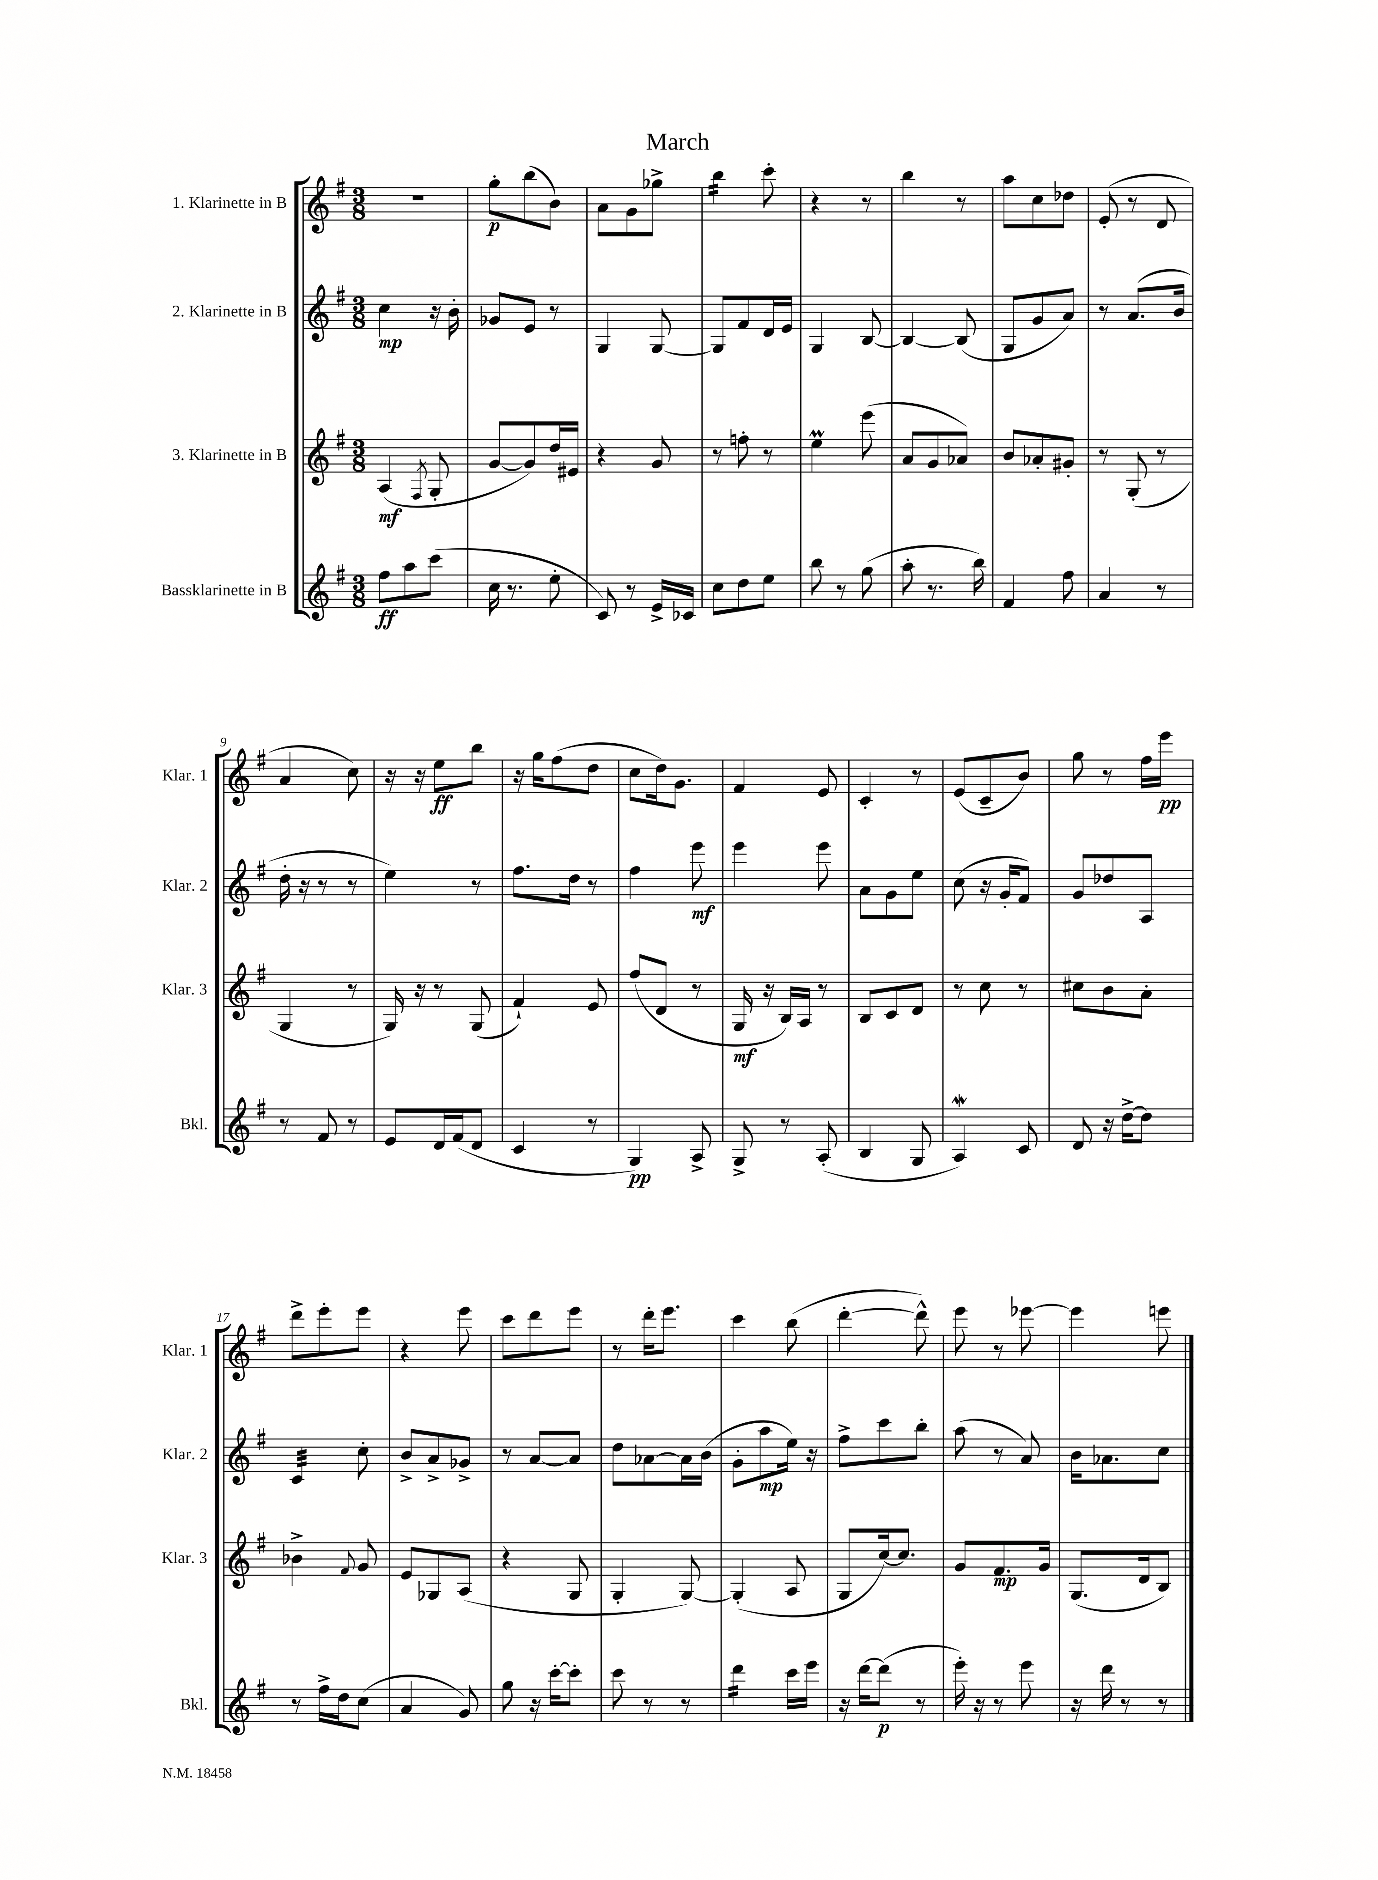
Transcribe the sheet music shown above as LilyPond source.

\header { title = "March" }
<<
\new StaffGroup <<
\new Staff = "s0" \with { instrumentName = "1. Klarinette in B" shortInstrumentName = "Klar. 1" } {
    \clef treble \key g \major \numericTimeSignature \time 3/8
    \autoBeamOff R4. |
    g''8[-.\p b''8( b'8]) |
    a'8[ g'8 ges''8]-> |
    b''4:16 c'''8-. |
    r4 r8 |
    b''4 r8 |
    a''8[ c''8 des''8] |
    e'8-.( r8 d'8 |
    a'4 c''8) |
    r16 r16 e''8[\ff b''8] |
    r16 g''16[ fis''8( d''8] |
    c''8[ d''16) g'8.] |
    fis'4 e'8 |
    c'4-. r8 |
    e'8[( c'8-- b'8]) |
    g''8 r8 fis''16[ e'''16]\pp |
    d'''8[-> e'''8-. e'''8] |
    r4 e'''8 |
    c'''8[ d'''8 e'''8] |
    r8 d'''16[-. e'''8.] |
    c'''4 b''8( |
    d'''4~-. d'''8-^) |
    e'''8 r8 ees'''8~ |
    ees'''4 e'''8 \bar "|." |
}
\new Staff = "s1" \with { instrumentName = "2. Klarinette in B" shortInstrumentName = "Klar. 2" } {
    \clef treble \key g \major \numericTimeSignature \time 3/8
    \autoBeamOff c''4\mp r16 b'16-. |
    ges'8[ e'8] r8 |
    g4 g8~ |
    g8[ fis'8 d'16 e'16] |
    g4 b8~ |
    b4~ b8( |
    g8[ g'8 a'8]) |
    r8 a'8.[( b'16] |
    d''16-. r16 r8 r8 |
    e''4) r8 |
    fis''8.[ d''16] r8 |
    fis''4 e'''8\mf |
    e'''4 e'''8 |
    a'8[ g'8 e''8] |
    c''8( r16 g'16[-. fis'8]) |
    g'8[ des''8 a8] |
    c'4:32 c''8-. |
    b'8[-> a'8-> ges'8]-> |
    r8 a'8[~ a'8] |
    d''8[ aes'8~ aes'16 b'16]( |
    g'8[-. a''8\mp e''16]) r16 |
    fis''8[-> c'''8 b''8]-. |
    a''8( r8 a'8) |
    b'16[ aes'8. c''8] \bar "|." |
}
\new Staff = "s2" \with { instrumentName = "3. Klarinette in B" shortInstrumentName = "Klar. 3" } {
    \clef treble \key g \major \numericTimeSignature \time 3/8
    \autoBeamOff a4\mf( \acciaccatura { fis8 } g8-. |
    g'8[~ g'8) d''16 eis'16] |
    r4 g'8 |
    r8 f''8-. r8 |
    e''4\prall e'''8( |
    a'8[ g'8 aes'8]) |
    b'8[ aes'8-. gis'8]-. |
    r8 g8-.( r8 |
    g4 r8 |
    g16) r16 r8 g8( |
    fis'4-!) e'8 |
    fis''8[( d'8] r8 |
    g16\mf r16 b16[) a16] r8 |
    b8[ c'8 d'8] |
    r8 c''8 r8 |
    cis''8[ b'8 a'8]-. |
    bes'4-> \appoggiatura { fis'8 } g'8 |
    e'8[ ges8 a8]( |
    r4 g8 |
    g4-. g8~) |
    g4-.( a8 |
    g8[ c''16~) c''8.] |
    g'8[ fis'8.\mp g'16] |
    g8.[( d'16 b8]) \bar "|." |
}
\new Staff = "s3" \with { instrumentName = "Bassklarinette in B" shortInstrumentName = "Bkl." } {
    \clef treble \key g \major \numericTimeSignature \time 3/8
    \autoBeamOff fis''8[\ff a''8 c'''8]( |
    c''16 r8. e''8-. |
    c'8) r8 e'16[-> ces'16] |
    c''8[ d''8 e''8] |
    b''8 r8 g''8( |
    a''8-. r8. b''16) |
    fis'4 fis''8 |
    a'4 r8 |
    r8 fis'8 r8 |
    e'8[ d'16 fis'16( d'8] |
    c'4 r8 |
    g4\pp) a8-> |
    g8-> r8 a8-.( |
    b4 g8 |
    a4\mordent) c'8 |
    d'8 r16 d''16[~-> d''8] |
    r8 fis''16[-> d''16 c''8]( |
    a'4 g'8) |
    g''8 r16 c'''16[~-. c'''8]-. |
    c'''8 r8 r8 |
    d'''4:16 c'''16[ e'''16] |
    r16 d'''16[~ d'''8]\p( r8 |
    e'''16-.) r16 r8 e'''8 |
    r16 d'''16 r8 r8 \bar "|." |
}
>>
>>
